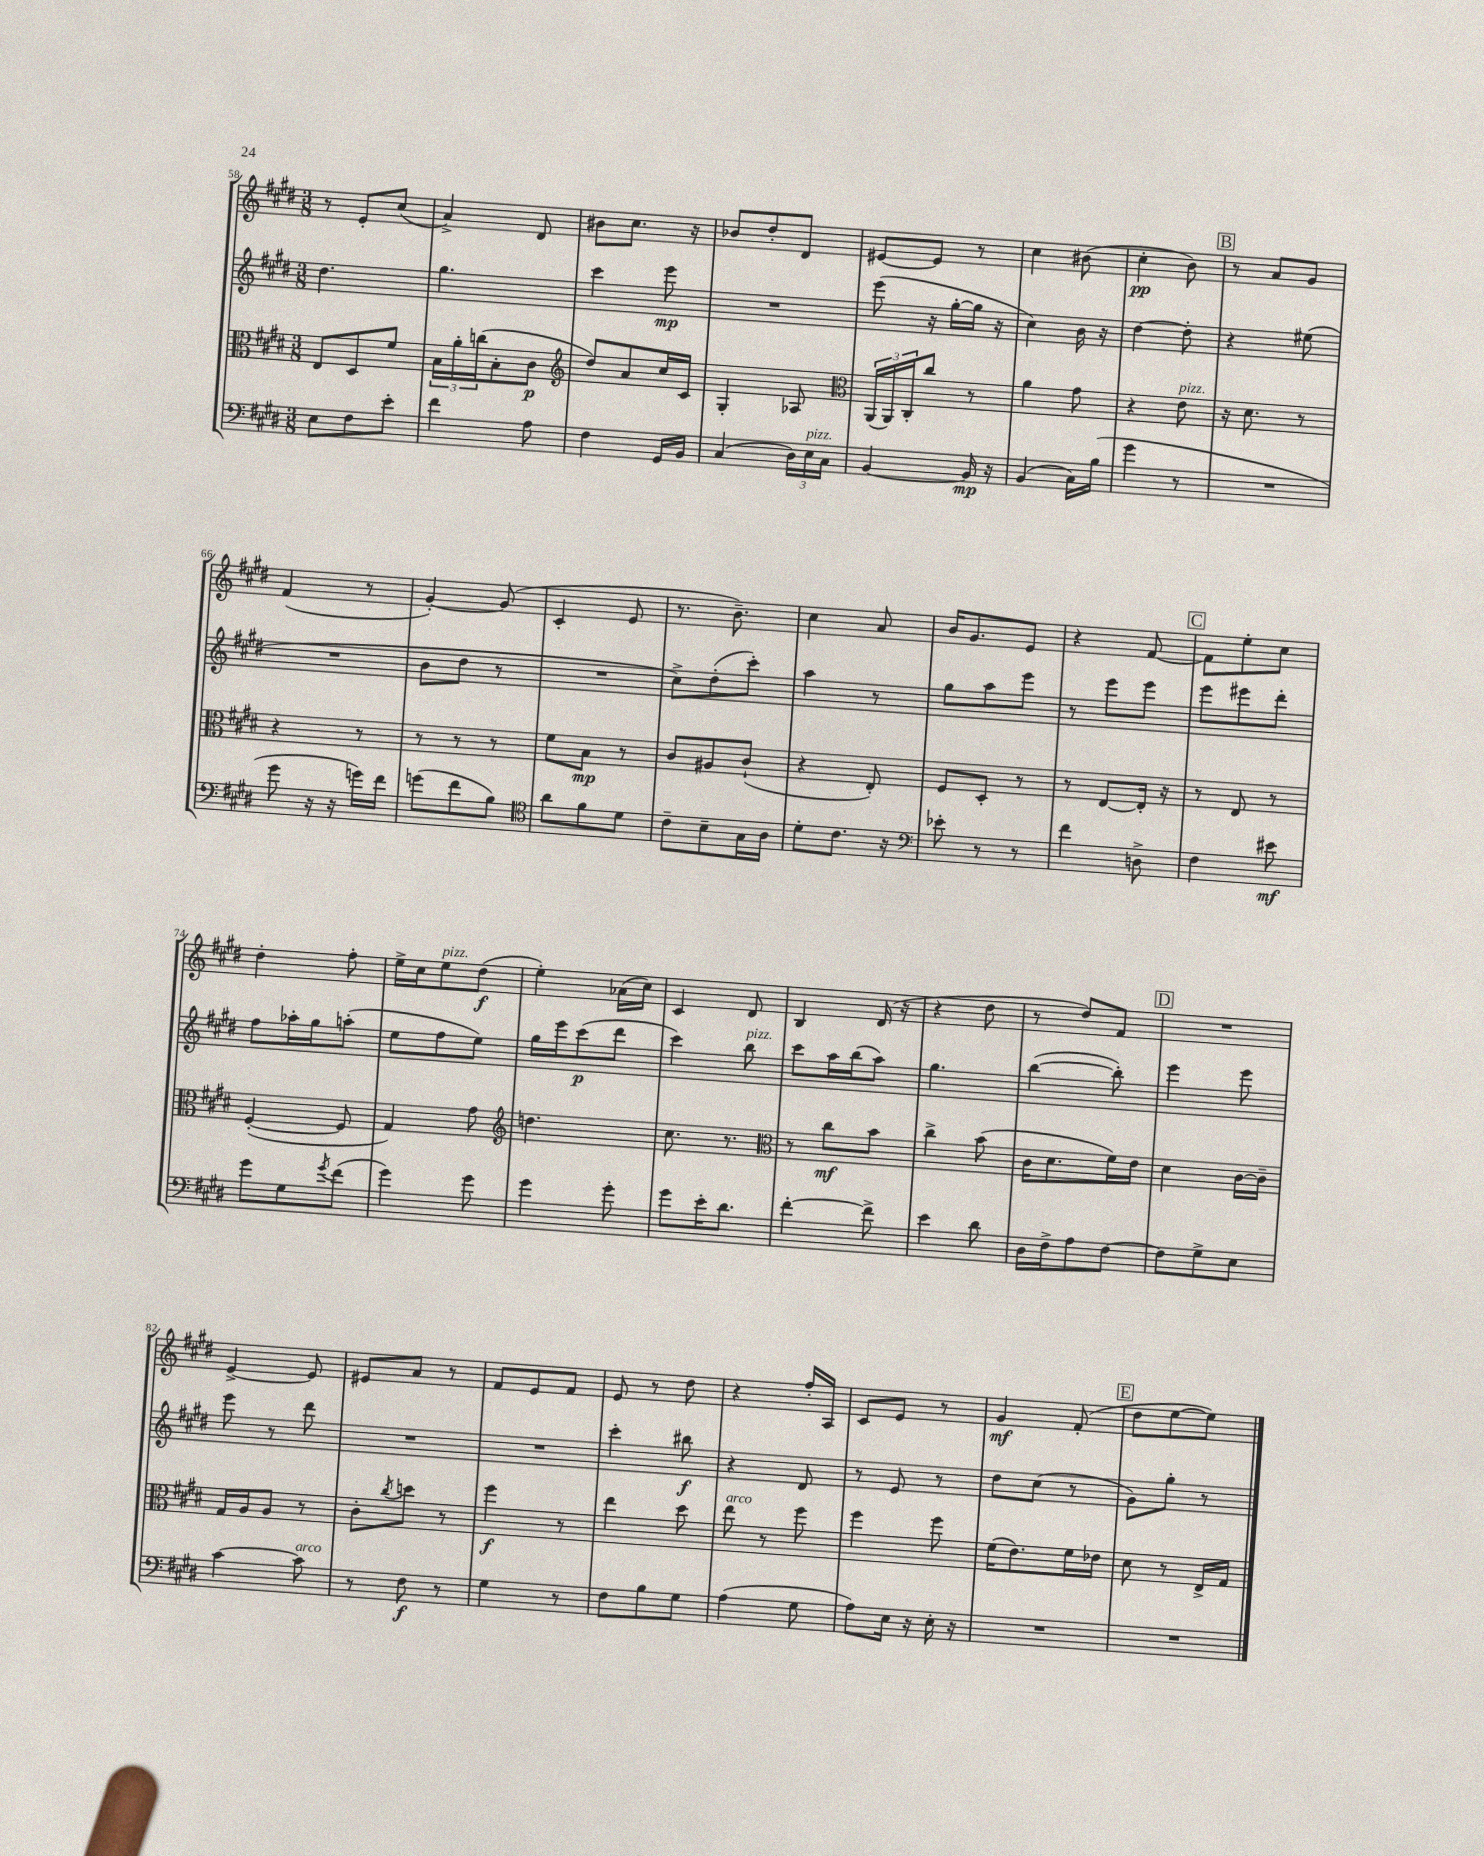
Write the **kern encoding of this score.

**kern	**dynam	**kern	**dynam	**kern	**dynam	**kern	**dynam
*part4	*part4	*part3	*part3	*part2	*part2	*part1	*part1
*staff4	*staff4	*staff3	*staff3	*staff2	*staff2	*staff1	*staff1
*clefF4	*	*clefC3	*	*clefG2	*	*clefG2	*
*k[f#c#g#d#]	*	*k[f#c#g#d#]	*	*k[f#c#g#d#]	*	*k[f#c#g#d#]	*
*M3/8	*	*M3/8	*	*M3/8	*	*M3/8	*
=58	=58	=58	=58	=58	=58	=58	=58
8E\L	.	8E/L	.	4.dd#\	.	8r	.
8F#\	.	8D#/	.	.	.	8e'/L	.
8e'\J	.	8f#/J	.	.	.	(8cc#/J	.
=59	=59	=59	=59	=59	=59	=59	=59
4f#\	.	24B\LL	.	4.gg#\	.	4a^/)	.
.	.	24a'\	.	.	.	.	.
.	.	(24ccn\J	.	.	.	.	.
.	.	8B'\	.	.	.	.	.
8A\	.	8c#\J	p	.	.	8d#/	.
=60	=60	=60	=60	=60	=60	=60	=60
*	*	*clefG2	*	*	*	*	*
4F#\	.	8dd#/L)	.	4ccc#\	.	8b#X\L	.
.	.	8a/	.	.	.	8.cc#\J	.
16GG#/LL	.	16cc#/L	.	8eee\	mp	.	.
16BB/JJ	.	16c#/JJ	.	.	.	16r	.
=61	=61	=61	=61	=61	=61	=61	=61
(4C#/	.	4G#'/	.	4.r	.	8b-X/L	.
.	.	.	.	.	.	8dd#'/	.
24D#\LL)	.	8A-X/	.	.	.	8d#/J	.
!LO:TX:a:i:t=pizz.	!	!	!	!	!	!	!
24E\	.	.	.	.	.	.	.
24C#\JJ	.	.	.	.	.	.	.
=62	=62	=62	=62	=62	=62	=62	=62
*	*	*clefC3	*	*	*	*	*
[4BB/	.	(24AA/LL	.	(8eee\	.	[8e#X/L	.
.	.	24AA/)	.	.	.	.	.
.	.	24C#'/J	.	.	.	.	.
.	.	8cc#/J	.	16r	.	8e#/J]	.
.	.	.	.	[16gg#'\LL	.	.	.
16BB/]	mp	8r	.	16gg#\JJ]	.	8r	.
16r	.	.	.	16r	.	.	.
=63	=63	=63	=63	=63	=63	=63	=63
(4BB/	.	4a\	.	4cc#\)	.	4cc#\	.
16C#\LL)	.	8g#\	.	16b\	.	(8b#X\	.
(16B\JJ	.	.	.	16r	.	.	.
=64	=64	=64	=64	=64	=64	=64	=64
4g#\	.	4r	.	[4dd#\	.	4cc#'\	pp
!	!	!LO:TX:a:i:t=pizz.	!	!	!	!	!
8r	.	8e\	.	8dd#'\]	.	8b\)	.
!!LO:REH:place=s1:t=B
=65	=65	=65	=65	=65	=65	=65	=65
4.r	.	16r	.	4r	.	8r	.
.	.	8.d#\	.	.	.	.	.
.	.	.	.	.	.	8a/L	.
.	.	8r	.	(8ee#X\	.	8g#/J	.
!!LO:LB:g=z
=66	=66	=66	=66	=66	=66	=66	=66
8g#\	.	4r	.	4.r	.	(4f#/	.
16r	.	.	.	.	.	.	.
16r	.	.	.	.	.	.	.
16gn\LL)	.	8r	.	.	.	8r	.
16f#\JJ	.	.	.	.	.	.	.
=67	=67	=67	=67	=67	=67	=67	=67
(8gn\L	.	8r	.	8b\L	.	[4g#'/)	.
8f#\	.	8r	.	8dd#\J	.	.	.
8B\J)	.	8r	.	8r	.	(8g#/]	.
=68	=68	=68	=68	=68	=68	=68	=68
*clefC4	*	*	*	*	*	*	*
8a\L	.	8f#\L	.	4.r	.	4c#'/	.
8f#\	.	8B\J	mp	.	.	.	.
8d#\J	.	8r	.	.	.	8e/	.
=69	=69	=69	=69	=69	=69	=69	=69
8c#~\L	.	8c#/L	.	8cc#^\L)	.	8.r	.
8B~\	.	8A#X/	.	(8dd#'\	.	.	.
.	.	.	.	.	.	8.b~\)	.
16G#\L	.	(8c#`/J	.	8ccc#'\J)	.	.	.
16A\JJ	.	.	.	.	.	.	.
=70	=70	=70	=70	=70	=70	=70	=70
8d#'\L	.	4r	.	4aa\	.	4cc#\	.
8.c#\J	.	.	.	.	.	.	.
.	.	8E'/)	.	8r	.	8a/	.
16r	.	.	.	.	.	.	.
=71	=71	=71	=71	=71	=71	=71	=71
*clefF4	*	*	*	*	*	*	*
8e-X'\	.	8F#/L	.	8gg#\L	.	16b/KL	.
.	.	.	.	.	.	8.g#/	.
8r	.	8D#'/J	.	8aa\	.	.	.
8r	.	8r	.	8eee\J	.	8e/J	.
=72	=72	=72	=72	=72	=72	=72	=72
4f#\	.	8r	.	8r	.	4r	.
.	.	[8E/L	.	8eee\L	.	.	.
8Dn^\	.	16E'/Jk]	.	8eee\J	.	[8f#/	.
.	.	16r	.	.	.	.	.
!!LO:REH:place=s1:t=C
=73	=73	=73	=73	=73	=73	=73	=73
4F#\	.	8r	.	8eee\L	.	8f#\L]	.
.	.	8E/	.	8eee#X\	.	8ee'\	.
8e#X\	mf	8r	.	8ddd#'\J	.	8cc#\J	.
!!LO:LB:g=z
=74	=74	=74	=74	=74	=74	=74	=74
8g#\L	.	([4F#'/	.	8ff#\L	.	4dd#'\	.
8G#\	.	.	.	16aa-X'\L	.	.	.
.	.	.	.	16gg#\J	.	.	.
8qg#/	.	.	.	.	.	.	.
(8f#\J	.	8F#/]	.	(8aan'\J	.	8ff#'\	.
=75	=75	=75	=75	=75	=75	=75	=75
4g#\)	.	4G#/)	.	8ee\L	.	16ee^\LL	.
.	.	.	.	.	.	16cc#\J	.
!	!	!	!	!	!	!LO:TX:a:i:t=pizz.	!
.	.	.	.	8ff#\	.	8ee\	.
8g#\	.	8g#\	.	8ee\J)	.	(8dd#\J	f
=76	=76	=76	=76	=76	=76	=76	=76
*	*	*clefG2	*	*	*	*	*
4g#\	.	4.ddn\	.	16gg#\LL	.	4ee'\)	.
.	.	.	.	16eee\J	.	.	.
.	.	.	.	(8ccc#\	p	.	.
8g#'\	.	.	.	8ddd#\J	.	(16a-X\LL	.
.	.	.	.	.	.	16cc#\JJ)	.
=77	=77	=77	=77	=77	=77	=77	=77
8g#\L	.	8.cc#\	.	4ccc#\)	.	4c#/	.
16e'\K	.	.	.	.	.	.	.
8.d#\J	.	8.r	.	.	.	.	.
!	!	!	!	!LO:TX:a:i:t=pizz.	!	!	!
.	.	.	.	8bb\	.	8d#/	.
=78	=78	=78	=78	=78	=78	=78	=78
*	*	*clefC3	*	*	*	*	*
[4f#'\	.	8r	.	8ccc#\L	.	4B/	.
.	.	8cc#\L	mf	16aa\L	.	.	.
.	.	.	.	(16bb\J	.	.	.
8f#^\]	.	8b\J	.	8aa\J)	.	(16d#/	.
.	.	.	.	.	.	16r	.
=79	=79	=79	=79	=79	=79	=79	=79
4e\	.	4cc#^\	.	4.gg#\	.	4r	.
8d#\	.	(8b\	.	.	.	8dd#\	.
=80	=80	=80	=80	=80	=80	=80	=80
16D#\LL	.	16c#\KL	.	([4bb\	.	8r	.
16F#^\J	.	8.d#\	.	.	.	.	.
8A\	.	.	.	.	.	8dd#/L)	.
[8F#\J	.	16f#\L)	.	8bb'\])	.	8f#/J	.
.	.	16e\JJ	.	.	.	.	.
!!LO:REH:place=s1:t=D
=81	=81	=81	=81	=81	=81	=81	=81
8F#\L]	.	4d#\	.	4eee\	.	4.r	.
8G#^\	.	.	.	.	.	.	.
8E\J	.	[16c#\LL	.	8eee\	.	.	.
.	.	16c#~\JJ]	.	.	.	.	.
!!LO:LB:g=z
=82	=82	=82	=82	=82	=82	=82	=82
[4c#\	.	16G#/LL	.	8eee\	.	[4e^/	.
.	.	16A/J	.	.	.	.	.
.	.	8A/J	.	8r	.	.	.
!LO:TX:a:i:t=arco	!	!	!	!	!	!	!
8c#\]	.	8r	.	8ddd#\	.	8e/]	.
=83	=83	=83	=83	=83	=83	=83	=83
8r	.	8c#'\L	.	4.r	.	8e#X/L	.
.	.	8qcc#/	.	.	.	.	.
8F#\	f	8ddn\J	.	.	.	8a/J	.
8r	.	8r	.	.	.	8r	.
=84	=84	=84	=84	=84	=84	=84	=84
4G#\	.	4ff#\	f	4.r	.	8f#/L	.
.	.	.	.	.	.	8e/	.
8r	.	8r	.	.	.	8f#/J	.
=85	=85	=85	=85	=85	=85	=85	=85
8F#\L	.	4ee\	.	4ccc#'\	.	8e/	.
8B\	.	.	.	.	.	8r	.
8G#\J	.	8dd#\	.	8bb#X\	f	8dd#\	.
=86	=86	=86	=86	=86	=86	=86	=86
!	!	!LO:TX:a:i:t=arco	!	!	!	!	!
(4A\	.	8ee\	.	4r	.	4r	.
.	.	8r	.	.	.	.	.
8G#\	.	8ff#\	.	8d#/	.	16ff#'/LL	.
.	.	.	.	.	.	16A/JJ	.
=87	=87	=87	=87	=87	=87	=87	=87
8A\L)	.	4ff#\	.	8r	.	8c#/L	.
16E\Jk	.	.	.	8e/	.	8e/J	.
16r	.	.	.	.	.	.	.
16E'\	.	8ff#\	.	8r	.	8r	.
16r	.	.	.	.	.	.	.
=88	=88	=88	=88	=88	=88	=88	=88
4.r	.	(16f#\KL	.	8dd#\L	.	4g#/	mf
.	.	8.e\)	.	.	.	.	.
.	.	.	.	(8cc#\J	.	.	.
.	.	16f#\L	.	8r	.	(8f#'/	.
.	.	16e-X\JJ	.	.	.	.	.
!!LO:REH:place=s1:t=E
=89	=89	=89	=89	=89	=89	=89	=89
4.r	.	8d#\	.	8g#\L)	.	8dd#\L	.
.	.	8r	.	8gg#'\J	.	[8ee\	.
.	.	16E^/LL	.	8r	.	8ee\J])	.
.	.	16G#/JJ	.	.	.	.	.
==	==	==	==	==	==	==	==
*-	*-	*-	*-	*-	*-	*-	*-
